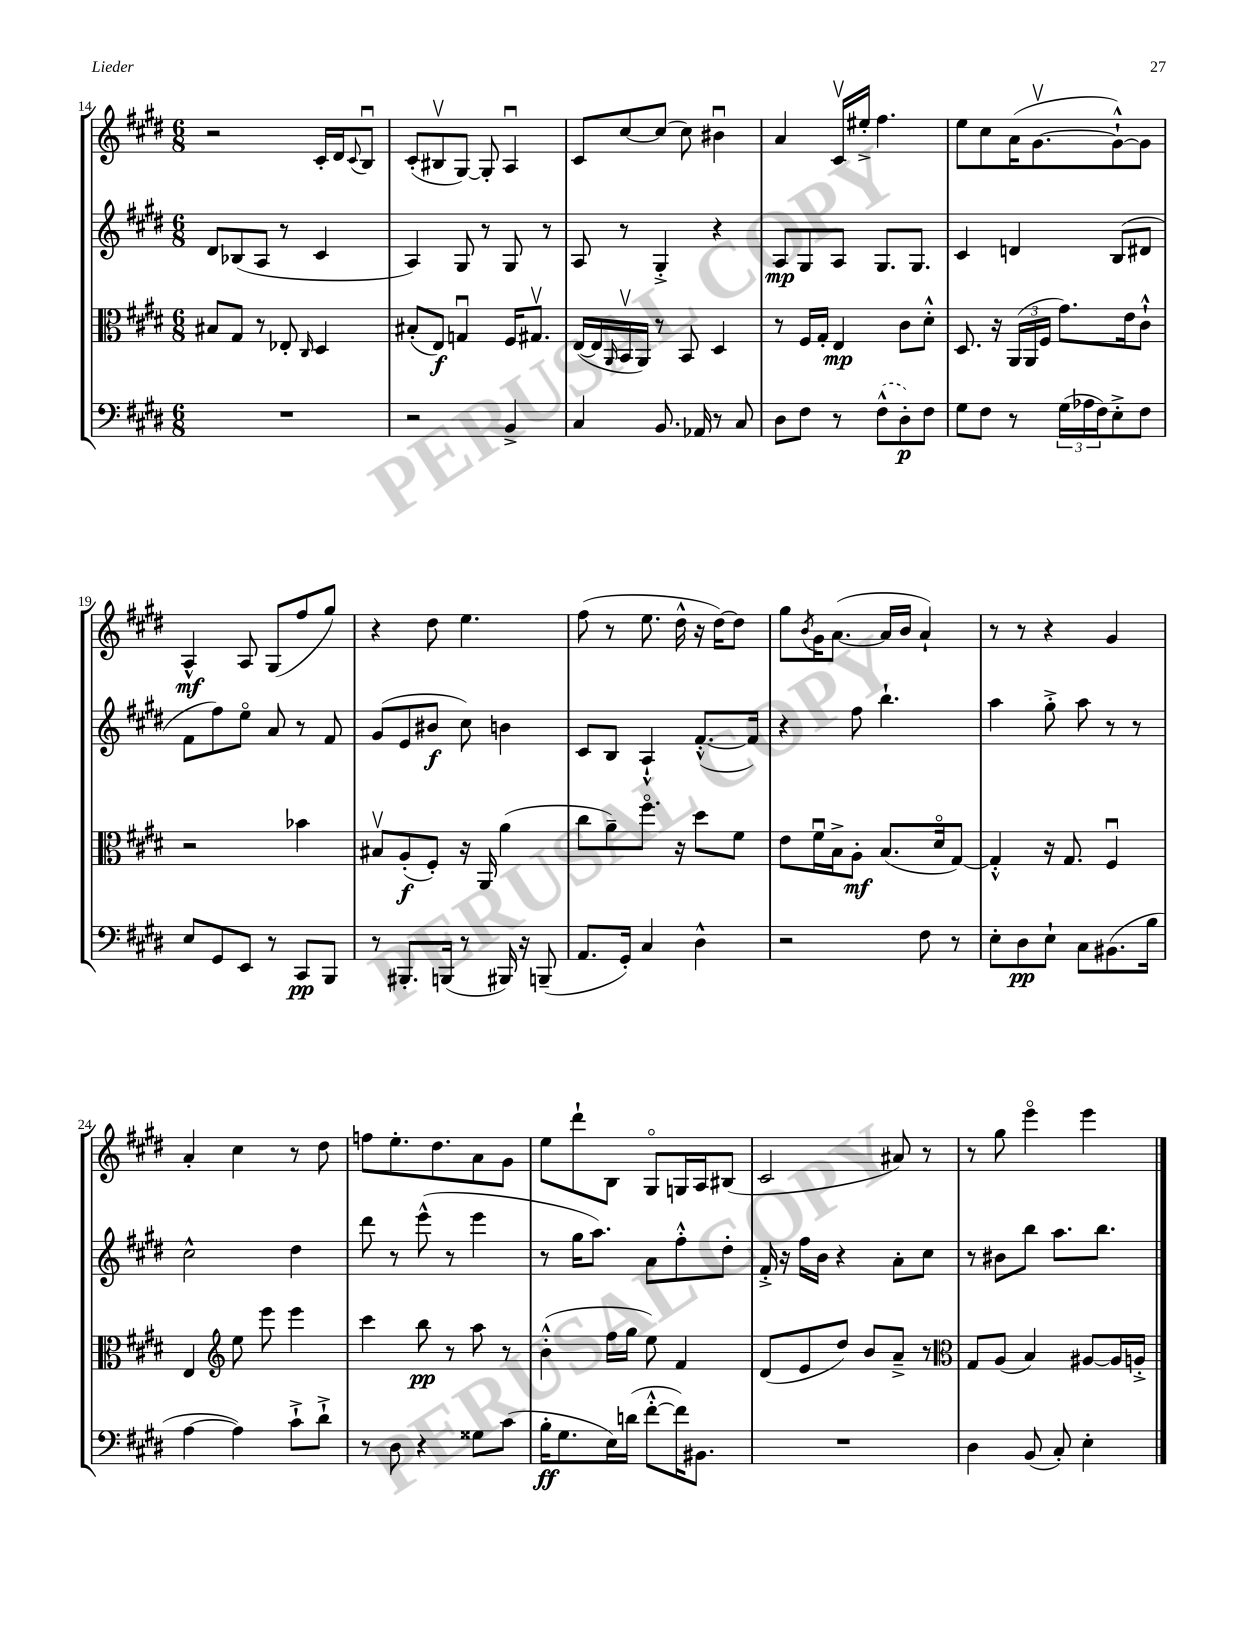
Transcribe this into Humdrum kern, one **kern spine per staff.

**kern	**kern	**kern	**kern
*staff4	*staff3	*staff2	*staff1
*clefF4	*clefC3	*clefG2	*clefG2
*k[f#c#g#d#]	*k[f#c#g#d#]	*k[f#c#g#d#]	*k[f#c#g#d#]
*M6/8	*M6/8	*M6/8	*M6/8
2.r	8B#	8d#	2r
.	8G#	(8B-	.
.	8r	8A	.
.	8E-'	8r	.
.	16qqC#	.	.
.	4D#	4c#	16c#'
.	.	.	16d#
.	.	.	8qqc#
.	.	.	8Bu
=	=	=	=
2r	(8B#'	4A)	(8c#'
.	8E)	.	8B#v
.	4Gu	8G#	[8G#)
.	.	8r	8G#']
4BB^	16F#	8G#	4Au
.	8.G#v	.	.
.	.	8r	.
=	=	=	=
4C#	([16E	8A	8c#
.	16E]	.	.
.	16qqAA	.	.
.	16BBv	8r	[8cc#
.	16AA)	.	.
8.BB	8r	4G#'^	(8cc#]
.	8BB	.	8cc#)
16AA-	.	.	.
8r	4D#	4r	4b#u
8C#	.	.	.
=	=	=	=
8D#	8r	8A	4a
8F#	16F#	8G#	.
.	16G#'	.	.
8r	4E	8A	16c#v
.	.	.	16ee#'^
(8F#^^	.	8.G#	4.ff#
8D#')	8c#	.	.
.	.	8.G#	.
8F#	8d#'^^	.	.
=	=	=	=
8G#	8.D#	4c#	8ee
8F#	.	.	8cc#
.	16r	.	.
8r	(24AA	4d	(16a
.	24AA	.	.
.	.	.	[8.g#v
.	24F#	.	.
(24G#	8.g#)	.	.
24A-	.	.	.
24F#)	.	.	.
8E'^	.	(8B	8g#`^^_)
.	16e	.	.
8F#	8c#`^^	8d#	8g#]
=	=	=	=
8E	2r	8f#	4A^^
8GG#	.	8ff#)	.
8EE	.	8eeo	8A
8r	.	8a	(8G#
8CC#	4b-	8r	8ff#
8BBB	.	8f#	8gg#)
=	=	=	=
8r	8B#v	(8g#	4r
8.BBB#'	(8A'	8e	.
.	8F#')	8b#	8dd#
(16BBB	.	.	.
8r	16r	8cc#)	4.ee
.	16AA	.	.
16BBB#)	(4a	4b	.
16r	.	.	.
(8BBB~	.	.	.
=	=	=	=
8.AA	8cc#	8c#	(8ff#
.	8a~)	8B	8r
16GG#')	.	.	.
4C#	8.ff#o	4A`^^	8.ee
.	16r	.	16dd#^^
4D#^^	8dd#	([8.f#'^^	16r
.	.	.	[16dd#)
.	8f#	.	8dd#]
.	.	16f#])	.
=	=	=	=
2r	8e	4r	8gg#
.	.	.	8qb
.	16f#u	.	16g#
.	16B^	.	([8.a
.	8A'	8ff#	.
.	(8.B	4.bb`	16a]
.	.	.	16b
8F#	.	.	4a`)
.	16d#o	.	.
8r	[8G#)	.	.
=	=	=	=
8E'	4G#'^^]	4aa	8r
8D#	.	.	8r
8E`	16r	8gg#'^	4r
.	8.G#	.	.
8C#	.	8aa	.
(8.BB#	4F#u	8r	4g#
.	.	8r	.
16B	.	.	.
=	=	=	=
[4A	4E	2cc#^^	4a'
*	*clefG2	*	*
4A])	8ee	.	4cc#
.	8eee	.	.
8c#`^	4eee	4dd#	8r
8d#`^	.	.	8dd#
=	=	=	=
8r	4ccc#	8ddd#	8ff
8D#	.	8r	8.ee'
4r	8bb	(8eee^^	.
.	.	.	8.dd#
.	8r	8r	.
8G##	8aa	4eee	8a
(8c#	8r	.	8g#
=	=	=	=
16B'	(4b'^^	8r	8ee
8.G#	.	.	.
.	.	16gg#	8ddd#`
.	.	8.aa)	.
16E)	16ff#	.	8B
(16d	16gg#	.	.
[8f#'^^	8ee)	8a	8G#o
16f#])	4f#	8ff#'^^	16G
8.BB#	.	.	16A
.	.	8dd#'	(8B#
=	=	=	=
2.r	(8d#	16f#'^	2c#
.	.	16r	.
.	8e	16ff#	.
.	.	16b	.
.	8dd#)	4r	.
.	8b	.	.
.	8a~^	8a'	8a#)
.	8r	8cc#	8r
=	=	=	=
*	*clefC3	*	*
4D#	8G#	8r	8r
.	(8A	8b#	8gg#
(8BB	4B)	8bb	4eeeo
8C#')	.	8.aa	.
4E'	[8A#	.	4eee
.	.	8.bb	.
.	16A#]	.	.
.	16A'^	.	.
==	==	==	==
*-	*-	*-	*-
